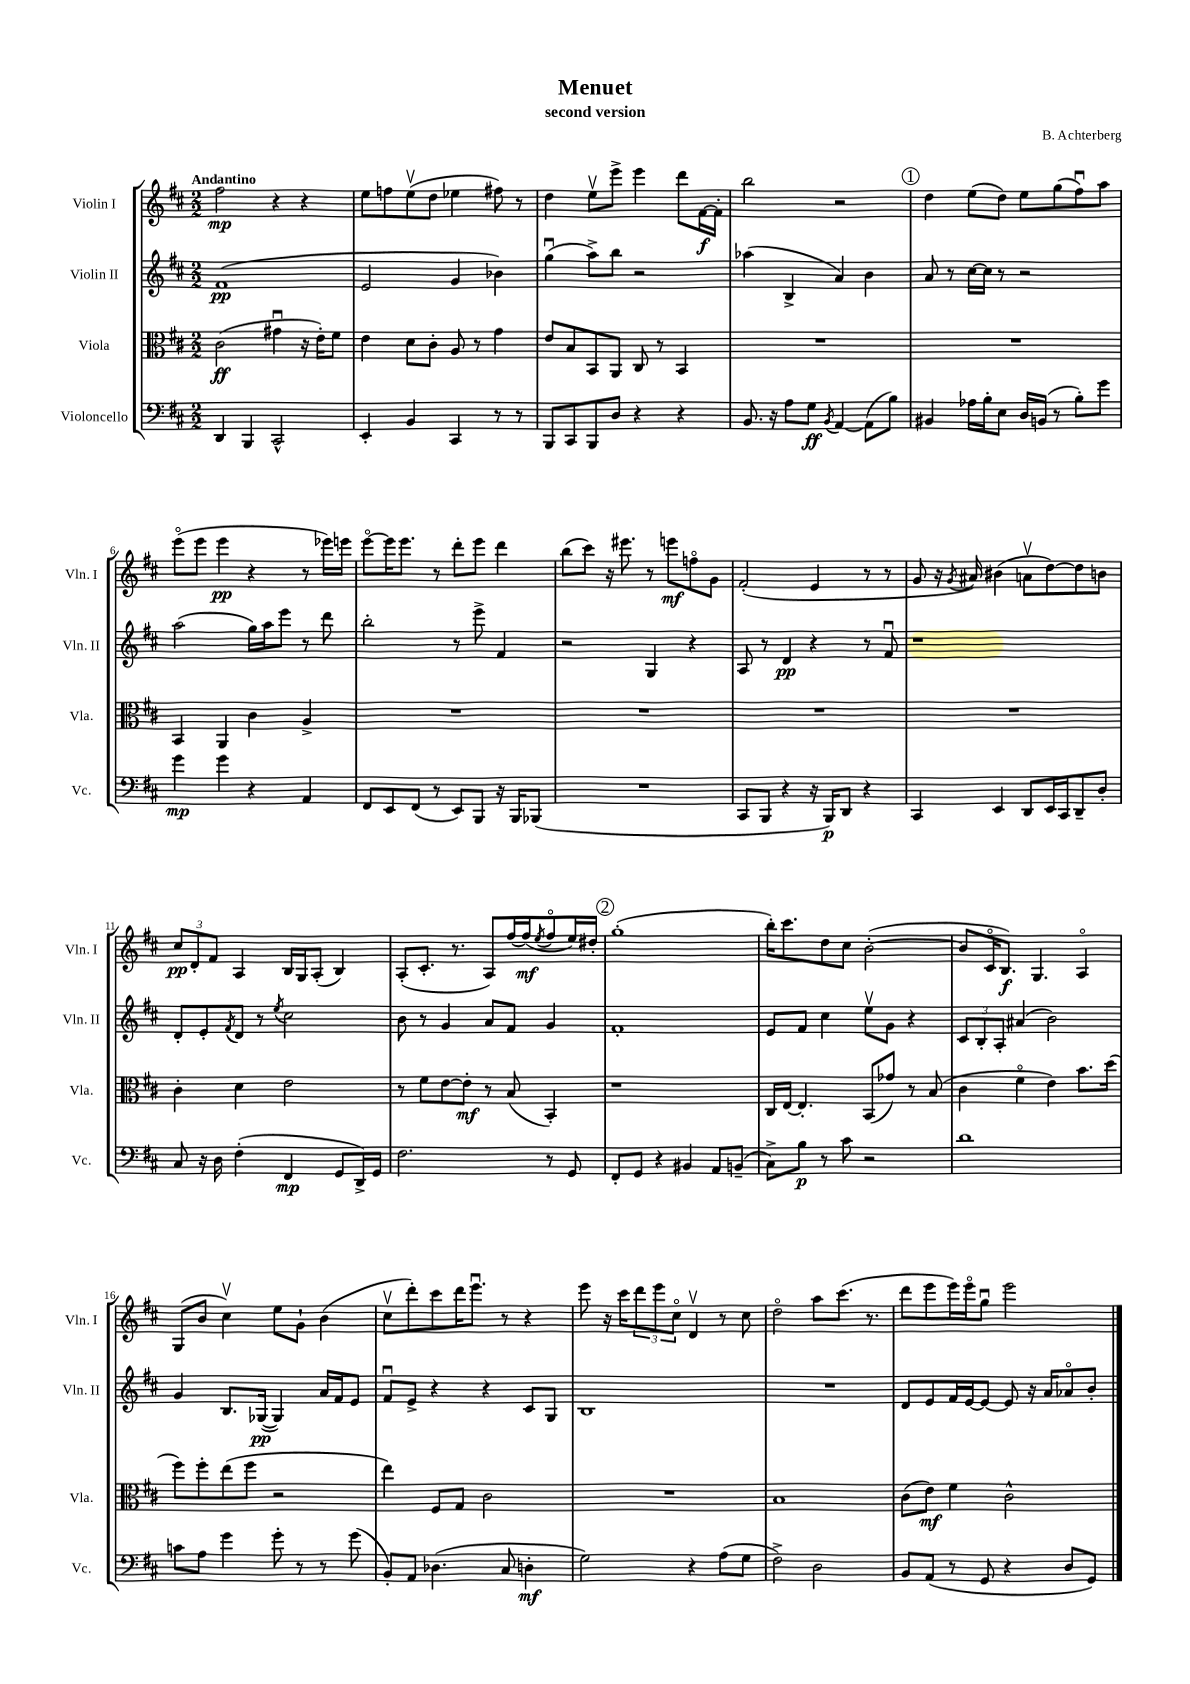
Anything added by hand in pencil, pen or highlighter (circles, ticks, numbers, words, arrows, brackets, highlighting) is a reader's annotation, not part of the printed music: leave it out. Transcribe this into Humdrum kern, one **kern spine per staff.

**kern	**kern	**kern	**kern
*staff4	*staff3	*staff2	*staff1
*clefF4	*clefC3	*clefG2	*clefG2
*k[f#c#]	*k[f#c#]	*k[f#c#]	*k[f#c#]
*M2/2	*M2/2	*M2/2	*M2/2
4DD	(2c#	(1f#	2ff#
4BBB	.	.	.
2CC#^^	4g#u	.	4r
.	16r	.	4r
.	16e')	.	.
.	8f#	.	.
=	=	=	=
4EE'	4e	2e	8ee
.	.	.	8ff
4BB	8d	.	(8eev
.	8c#'	.	8dd
4CC#	8A	4g	4ee-
.	8r	.	.
8r	4g	4b-)	8ff#)
8r	.	.	8r
=	=	=	=
8BBB	8e	(4ggu	4dd
8CC#	8B	.	.
8BBB	8BB	8aa^)	8eev
8D	8AA	8bb	8eee^
4r	8C#	2r	4eee
.	8r	.	.
4r	4BB	.	8ddd
.	.	.	[16f#
.	.	.	16f#']
=	=	=	=
8.BB	1r	(4aa-	2bb
16r	.	.	.
8A	.	4B^	.
8G	.	.	.
8qBB	.	.	.
[4AA	.	4a)	2r
(8AA]	.	4b	.
8B)	.	.	.
=	=	=	=
4BB#	1r	8a	4dd
.	.	8r	.
16A-	.	[16cc#	(8ee
16B'	.	16cc#]	.
8E	.	8r	8dd)
16D	.	2r	8ee
(16BB	.	.	.
8r	.	.	(8gg
8B')	.	.	8ff#u)
8g	.	.	8aa
=	=	=	=
4g	4BB	(2aa	(8eeeo
.	.	.	8eee
4g	4AA	.	4eee
4r	4c#	16gg)	4r
.	.	16aa	.
.	.	8eee	.
4AA	4A^	8r	8r
.	.	8ddd	16eee-)
.	.	.	16eee
=	=	=	=
8FF#	1r	2bb'	[8eeeo
8EE	.	.	16eee]
.	.	.	8.eee
(8FF#	.	.	.
8r	.	.	8r
8EE)	.	8r	8ddd'
8BBB	.	8eee^	8eee
16r	.	4f#	4ddd
16BBB	.	.	.
(8BBB-	.	.	.
=	=	=	=
1r	1r	2r	(8bb
.	.	.	8ccc#)
.	.	.	16r
.	.	.	8.eee#
.	.	4G	8r
.	.	.	8eee
.	.	4r	8ffo
.	.	.	8g
=	=	=	=
8CC#	1r	8A	(2f#'
8BBB	.	8r	.
4r	.	4d	.
16r	.	4r	4e
16BBB)	.	.	.
8DD	.	.	.
4r	.	8r	8r
.	.	8f#u	8r
=	=	=	=
4CC#	1r	1r	8g
.	.	.	16r
.	.	.	8qg
.	.	.	16a#)
4EE	.	.	(4b#
8DD	.	.	8av
16EE	.	.	[8dd)
16CC#	.	.	.
8DD~	.	.	8dd]
8D'	.	.	8b
=	=	=	=
8C#	4c#'	8d'	12cc#
.	.	.	12d'
16r	.	8e'	.
.	.	.	12f#
16D	.	.	.
.	.	8qf#	.
(4F#'	4d	8d	4A
.	.	8r	.
.	.	8qee	.
4FF#	2e	2cc#	16B
.	.	.	16G
.	.	.	(8A'
8GG	.	.	4B)
16DD^)	.	.	.
16GG	.	.	.
=	=	=	=
2.F#	8r	8b	(8A'
.	8f#	8r	8.c#'
.	[8e	4g	.
.	.	.	8.r
.	8e']	.	.
.	8r	8a	8A)
.	(8B	8f#	[16ff#
.	.	.	(16ff#]
.	.	.	8qee
8r	4BB')	4g	8ff#o
8GG	.	.	16ee)
.	.	.	16dd#'
=	=	=	=
8FF#'	1r	1f#'	(1gg'
8GG	.	.	.
4r	.	.	.
4BB#	.	.	.
8AA	.	.	.
(8BB~	.	.	.
=	=	=	=
8C#^)	16C#	8e	16bb')
.	[16E	.	8.ccc#
8B	4.E']	8f#	.
8r	.	4cc#	8dd
8c#	.	.	8cc#
2r	(8BB	8eev	([2b'
.	8g-)	8g	.
.	8r	4r	.
.	(8B	.	.
=	=	=	=
1d	4c#	12c#	8b]
.	.	12B'	.
.	.	.	16c#o
.	.	12A'	.
.	.	.	8.B)
.	4f#o	(4a#	.
.	.	.	4.G
.	4e)	2b)	.
.	8.b	.	4Ao
.	(16dd	.	.
=	=	=	=
8c	8ff#)	4g	(8G
8A	8ff#'	.	8b
4g	(8ee	8.B	4cc#v)
.	8ff#	.	.
.	.	([16G-	.
8g'	2r	4G-])	8ee
8r	.	.	8g`
8r	.	16a	(4b
.	.	16f#	.
(8g	.	8e	.
=	=	=	=
8BB')	4ee)	8f#u	8cc#v
8AA	.	8e^	8ddd')
(4.D-	8F#	4r	8ccc#
.	8G	.	16ddd
.	.	.	8.eeeu
.	2c#	4r	.
8C#	.	.	8r
4D'	.	8c#	4r
.	.	8G	.
=	=	=	=
2G)	1r	1B	8eee
.	.	.	16r
.	.	.	16ccc#
.	.	.	12ddd
.	.	.	12eee
.	.	.	12cc#o
4r	.	.	4dv
(8A	.	.	8r
8G	.	.	8cc#
=	=	=	=
2F#^)	1B	1r	2ddo
2D	.	.	8aa
.	.	.	(8.ccc#
.	.	.	8.r
=	=	=	=
8BB	(8c#	8d	8ddd
(8AA	8e)	8e	8eee
8r	4f#	16f#	16eee)
.	.	[16e	16eeeo
8GG	.	8e_	8ggu
4r	2c#^^	8e]	2eee
.	.	16r	.
.	.	16a	.
8D	.	8a-o	.
8GG)	.	8b'	.
==	==	==	==
*-	*-	*-	*-
